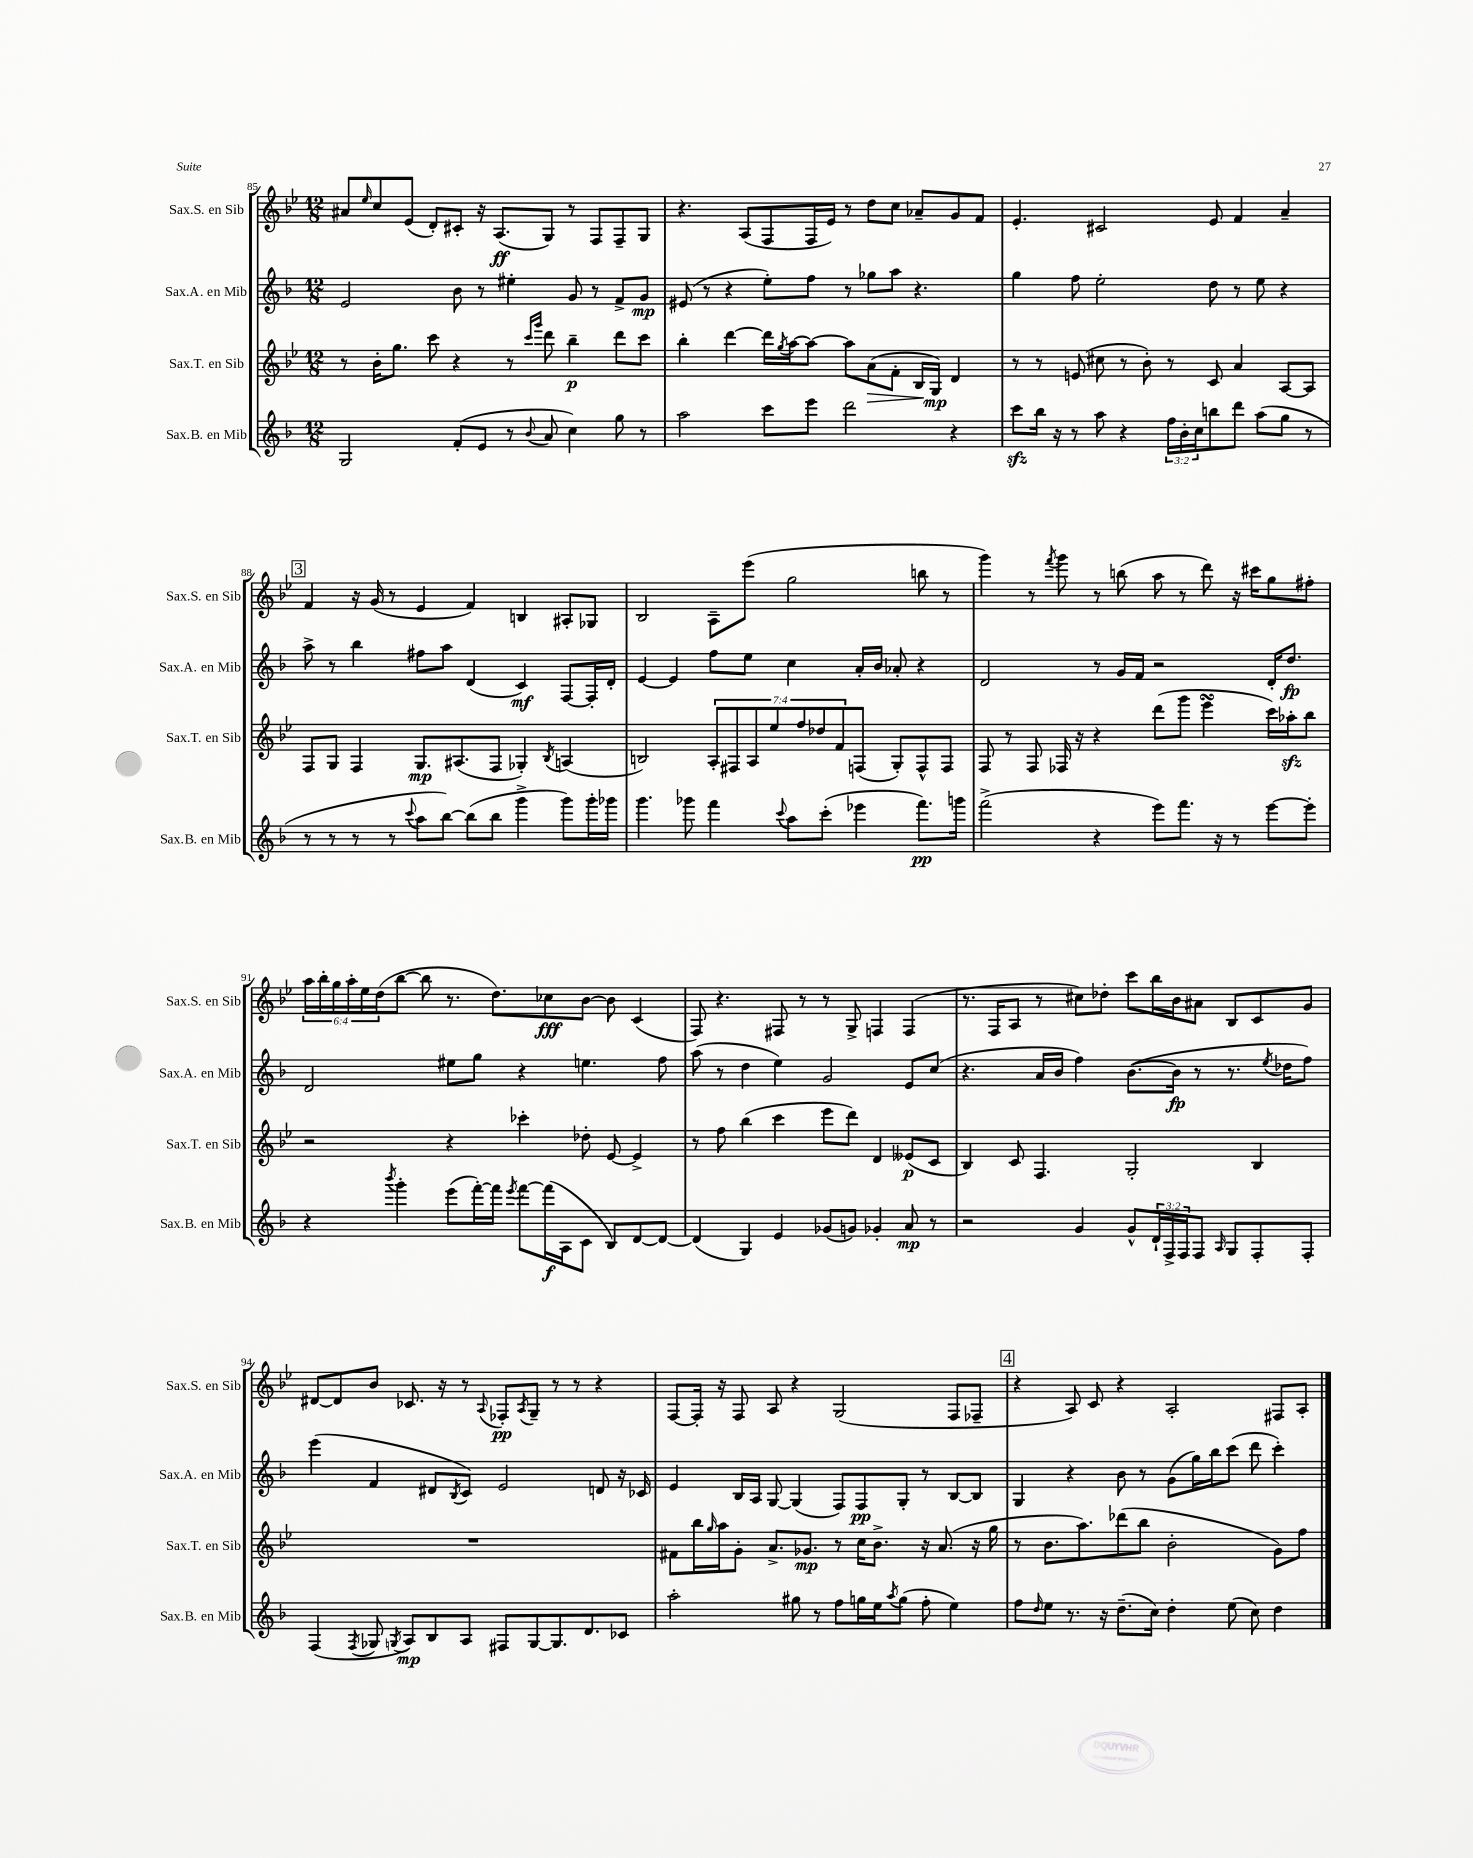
<<
\new StaffGroup <<
\new Staff = "s0" \with { instrumentName = "Sax.S. en Sib" shortInstrumentName = "Sax.S. en Sib" } {
    \clef treble \key bes \major \numericTimeSignature \time 12/8 \override Staff.TupletNumber.text = #tuplet-number::calc-fraction-text
    ais'8 \grace { ees''16 } c''8 ees'8( d'8-.) cis'8-. r16 a8.\ff( g8) r8 f8 f8-- g8 |
    r4. a8( f8 f16 ees'16) r8 d''8 c''8 aes'8-- g'8 f'8 |
    ees'4.-. cis'2 ees'8 f'4 a'4-- |
    \mark \markup { \box "3" } f'4 r16 g'16( r8 ees'4 f'4) b4 ais8-. ges8 |
    bes2 a8-- ees'''8( g''2 b''8 r8 |
    g'''4) r8 \acciaccatura { f'''8 } g'''8 r8 b''8( a''8 r8 d'''8) r16 cis'''16 g''8 fis''8-. |
    \tuplet 6/4 { a''16 bes''16-. g''16 a''16-. ees''16 d''16( } bes''8~ bes''8 r8. d''8.) ces''8\fff bes'8~ bes'8 c'4( |
    f8) r4. fis8 r8 r8 g8-> f4 f4( |
    r8. f16 a8 r8 cis''8) des''8-. c'''8 bes''16 bes'16 ais'8 bes8 c'8 g'8 |
    dis'8~ dis'8 bes'8 ces'8. r16 r8 \appoggiatura { a8 } fes8-.\pp \acciaccatura { a8 } g8-- r8 r8 r4 |
    f8~ f16-. r16 f8 a8 r4 g2( f8 fes8-- |
    \mark \markup { \box "4" } r4 a8) c'8 r4 a2-. fis8 a8-. \bar "|." |
}
\new Staff = "s1" \with { instrumentName = "Sax.A. en Mib" shortInstrumentName = "Sax.A. en Mib" } {
    \clef treble \key f \major \numericTimeSignature \time 12/8
    e'2 bes'8 r8 eis''4-. g'8 r8 f'8-> g'8\mp |
    eis'8( r8 r4 e''8-.) f''8 r8 ges''8 a''8 r4. |
    g''4 f''8 e''2-. d''8 r8 e''8 r4 |
    \mark \markup { \box "3" } a''8-> r8 bes''4 fis''8 a''8 d'4( c'4\mf) f8~ f16-. d'16-. |
    e'4~ e'4 f''8 e''8 c''4 a'16-. bes'16 aes'8-. r4 |
    d'2 r8 g'16 f'16 r2 d'16-. d''8.\fp |
    d'2 eis''8 g''8 r4 e''4. f''8 |
    a''8( r8 d''4 e''4) g'2 e'8 c''8( |
    r4. a'16 bes'16 f''4) bes'8.~( bes'16\fp r8 r8. \acciaccatura { e''8 } des''16 f''8) |
    e'''4( f'4 dis'8 \acciaccatura { bes8 } c'8) e'2 d'8 r16 ces'16 |
    e'4 bes16 a16 g8~ g4( f8) f8\pp g8-. r8 bes8~ bes8 |
    \mark \markup { \box "4" } g4 r4 bes'8 r8 g'8( g''16) bes''16 c'''8( d'''8 c'''4-.) \bar "|." |
}
\new Staff = "s2" \with { instrumentName = "Sax.T. en Sib" shortInstrumentName = "Sax.T. en Sib" } {
    \clef treble \key bes \major \numericTimeSignature \time 12/8 \override Staff.TupletNumber.text = #tuplet-number::calc-fraction-text
    r8 bes'16-. g''8. c'''8 r4 r8 \grace { c'''16 g'''16 } d'''8 bes''4--\p d'''8 c'''8 |
    bes''4-. d'''4~ d'''16 \acciaccatura { g''8 } a''16~ a''8~ a''8 a'8\>( f'8-. bes16\! g16\mp) d'4 |
    r8 r8 e'8( cis''8 r8 bes'8-.) r8 c'8 a'4 a8~ a8 |
    \mark \markup { \box "3" } f8 g8 f4 g8.\mp ais8.( f8 ges4-.) \acciaccatura { bes8 } a4( |
    b2) \tuplet 7/4 { a8-. fis8 a8 ees''8 f''8 des''8 f'8 } f8( g8-.) f8-^ f8 |
    f8 r8 f8 fes16 r16 r4 d'''8( g'''8 ees'''4\turn c'''16) aes''16-.\sfz bes''8 |
    r2 r4 ces'''4-. des''8-. ees'8~ ees'4-> |
    r8 f''8 bes''4( c'''4 ees'''8 d'''8) d'4 eeses'8\p( c'8 |
    bes4) c'8 f4. g2-. bes4 |
    R1. |
    fis'8 bes''16 \grace { g''16 } a''16 g'8-. a'8.-> ges'8.\mp r8 c''16 bes'8.-> r16 a'8.( r16 g''16 |
    \mark \markup { \box "4" } r8 bes'8. a''8.) des'''8( bes''8 bes'2-. g'8) f''8 \bar "|." |
}
\new Staff = "s3" \with { instrumentName = "Sax.B. en Mib" shortInstrumentName = "Sax.B. en Mib" } {
    \clef treble \key f \major \numericTimeSignature \time 12/8 \override Staff.TupletNumber.text = #tuplet-number::calc-fraction-text
    g2 f'8-.( e'8 r8 \appoggiatura { bes'8 } a'8 c''4) g''8 r8 |
    a''2 c'''8 e'''8 d'''2 r4 |
    c'''8\sfz bes''16 r16 r8 a''8 r4 \tuplet 3/2 { f''16 bes'16-. c''16 } b''8 d'''8 a''8( g''8 r8 |
    \mark \markup { \box "3" } r8 r8 r8 r8 \appoggiatura { c'''8 } a''8 bes''8~) bes''8( bes''8 g'''4-> g'''8) g'''16-. ges'''16 |
    g'''4. ges'''8 f'''4 \appoggiatura { c'''8 } a''8 c'''8-.( ees'''4 f'''8.\pp) g'''16 |
    f'''2->( r4 e'''8) f'''8. r16 r8 e'''8~ e'''8-. |
    r4 \acciaccatura { bes'''8 } g'''4-. e'''8( f'''16~-.) f'''16 \acciaccatura { e'''8 } f'''8~ f'''16\f( a16 c'8 bes8) d'8~ d'8~ |
    d'4( g4) e'4 ges'8( g'8) ges'4-. a'8\mp r8 |
    r2 g'4 g'8-^ \tuplet 3/2 { d'16-! f16-> f16 } f8 \grace { a16 } g8 f8-. f8-. |
    f4( \acciaccatura { f8 } ges8 \acciaccatura { g8 } a8\mp) bes8 a8 fis8 g8~ g8. d'8. ces'8 |
    a''2-. gis''8 r8 f''8 g''16 e''16 \acciaccatura { a''8 } g''8( f''8-. e''4) |
    \mark \markup { \box "4" } f''8 \grace { d''16 } e''8 r8. r16 d''8.--( c''16) d''4-. e''8( c''8) d''4 \bar "|." |
}
>>
>>
\layout { \context { \Score currentBarNumber = #85 } }
